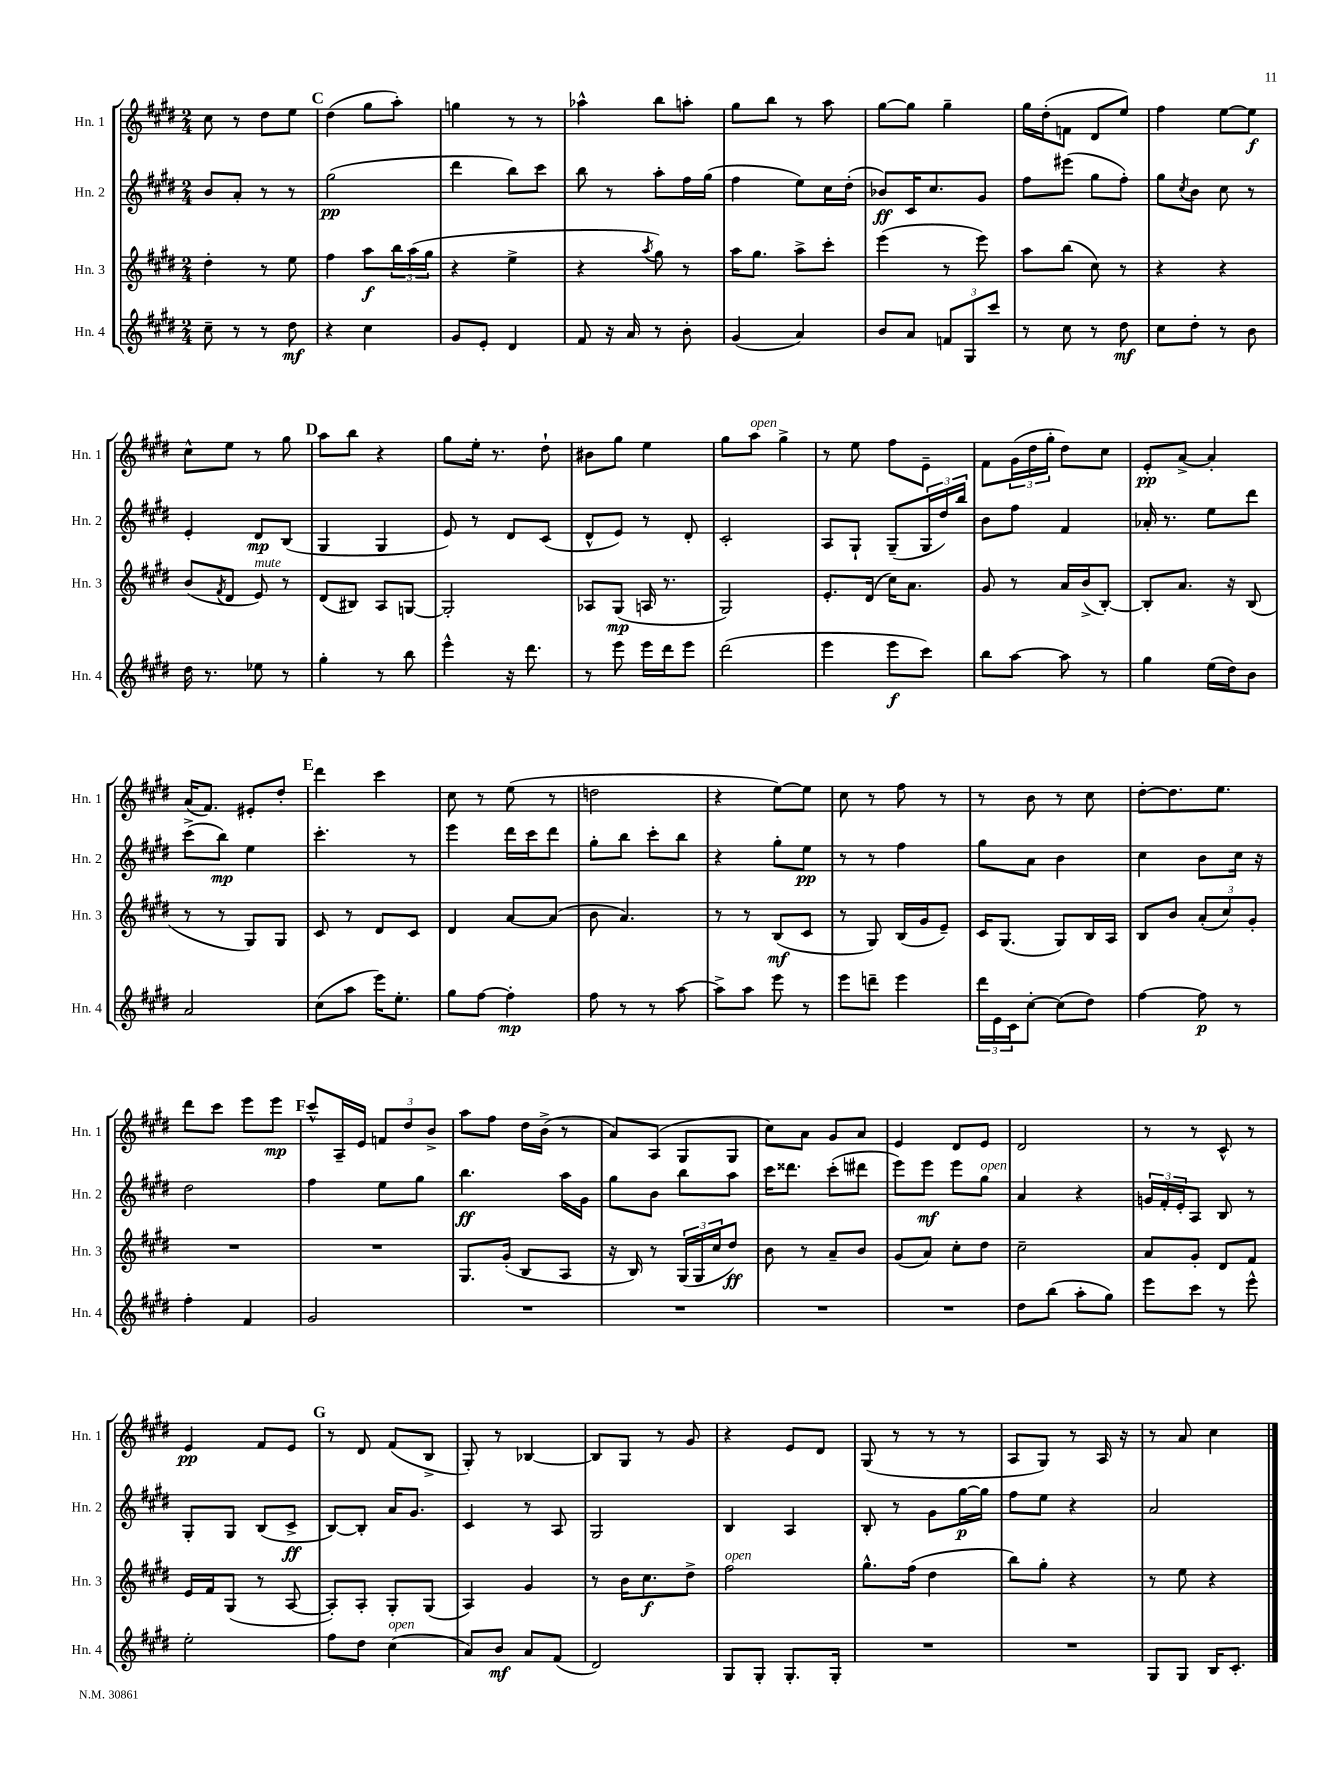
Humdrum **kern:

**kern	**kern	**kern	**kern
*staff4	*staff3	*staff2	*staff1
*clefG2	*clefG2	*clefG2	*clefG2
*k[f#c#g#d#]	*k[f#c#g#d#]	*k[f#c#g#d#]	*k[f#c#g#d#]
*M2/4	*M2/4	*M2/4	*M2/4
8cc#~\	4dd#'\	8b/L	8cc#\
8r	.	8a'/J	8r
8r	8r	8r	8dd#\L
8dd#\	8ee\	8r	8ee\J
=	=	=	=
4r	4ff#\	(2gg#\	(4dd#\
4cc#\	8aa\L	.	8gg#\L
.	24bb\L	.	8aa'\J)
.	(24aa\	.	.
.	24gg#\JJ	.	.
=	=	=	=
8g#/L	4r	4ddd#\	4gg\
8e'/J	.	.	.
4d#/	4ee^\	8bb\L)	8r
.	.	8ccc#\J	8r
=	=	=	=
8f#/	4r	8bb\	4aa-^^\
16r	.	8r	.
16a/	.	.	.
.	8qaa/	.	.
8r	8gg#\)	8aa'\L	8bb\L
8b'\	8r	16ff#\L	8aa'\J
.	.	(16gg#\JJ	.
=	=	=	=
(4g#/	16aa\LK	4ff#\	8gg#\L
.	8.gg#\J	.	.
.	.	.	8bb\J
4a/)	8aa^\L	8ee\L)	8r
.	8ccc#'\J	16cc#\L	8aa\
.	.	(16dd#'\JJ	.
=	=	=	=
8b/L	(4eee\	8b-/L)	[8gg#\L
8a/J	.	16c#/K	8gg#\]J
.	.	8.cc#/	.
12f/L	8r	.	4gg#~\
12G#/	.	.	.
.	8eee\)	8g#/J	.
12ccc#/J	.	.	.
=	=	=	=
8r	8aa\L	8ff#\L	16gg#\LL
.	.	.	(16dd#'\J
8cc#\	(8bb\J	(8eee#\J	8f\J
8r	8cc#\)	8gg#\L	8d#/L
8dd#\	8r	8ff#'\J)	8ee/J)
=	=	=	=
8cc#\L	4r	8gg#\L	4ff#\
.	.	8qcc#/	.
8dd#'\J	.	8b\J	.
8r	4r	8cc#\	[8ee\L
8b\	.	8r	8ee\]J
=	=	=	=
16dd#\	(8b/L	4e'/	8cc#^^\L
8.r	.	.	.
.	8qf#/	.	.
.	8d#/J	.	8ee\J
8ee-\	8e/)	8d#/L	8r
8r	8r	(8B/J	8gg#\
=	=	=	=
4gg#'\	(8d#/L	4G#/	8aa\L
.	8B#/J)	.	8bb\J
8r	8A/L	4G#/	4r
8bb\	[8G/J	.	.
=	=	=	=
4eee^^\	2G'/]	8e/)	8gg#\L
.	.	8r	16ee'\Jk
.	.	.	8.r
16r	.	8d#/L	.
8.ddd#\	.	.	.
.	.	(8c#/J	8dd#`\
=	=	=	=
8r	8A-/L	8d#^^/L	8b#\L
8eee\	(8G#/J	8e/J)	8gg#\J
16eee\LL	16A/	8r	4ee\
16ddd#\J	8.r	.	.
8eee\J	.	8d#'/	.
=	=	=	=
(2ddd#\	2G#/)	2c#'/	8gg#\L
.	.	.	8aa\J
.	.	.	4gg#^\
=	=	=	=
4eee\	8.e'/L	8A/L	8r
.	.	8G#`/J	8ee\
.	(16d#/Jk	.	.
8eee\L	16cc#\LK)	(8G#~/L	8ff#\L
.	8.a\J	.	.
8ccc#\J)	.	24G#/L	8e~\J
.	.	24dd#/)	.
.	.	24bb/JJ	.
=	=	=	=
8bb\L	8g#/	8b\L	8f#\L
[8aa\J	8r	8ff#\J	(24g#\L
.	.	.	24dd#\
.	.	.	24gg#'\JJ
8aa\]	16a/LL	4f#/	8dd#\L)
.	(16b^/J	.	.
8r	[8B'/J)	.	8cc#\J
=	=	=	=
4gg#\	8B'/]L	16a-'/	8e'/L
.	.	8.r	.
.	8.a/J	.	[8a^/J
(16ee\LL	.	8ee\L	4a'/]
16dd#\J)	16r	.	.
8b\J	(8B/	8ddd#\J	.
=	=	=	=
2a/	8r	(8ccc#^\L	(16a/LK
.	.	.	8.f#/J)
.	8r	8bb\J)	.
.	8G#/L)	4ee\	8e#'/L
.	8G#/J	.	8dd#'/J
=	=	=	=
(8cc#\L	8c#/	4.ccc#'\	4ddd#\
8aa\J	8r	.	.
16eee\LK)	8d#/L	.	4ccc#\
8.ee'\J	.	.	.
.	8c#/J	8r	.
=	=	=	=
8gg#\L	4d#/	4eee\	8cc#\
[8ff#\J	.	.	8r
4ff#'\]	[8a/L	16ddd#\LL	(8ee\
.	.	16ccc#\J	.
.	(8a/]J	8ddd#\J	8r
=	=	=	=
8ff#\	8b\	8gg#'\L	2dd\
8r	4.a/)	8bb\J	.
8r	.	8ccc#'\L	.
[8aa\	.	8bb\J	.
=	=	=	=
8aa^\]L	8r	4r	4r
8aa\J	8r	.	.
8eee\	(8B/L	8gg#'\L	[8ee\L)
8r	8c#/J	8ee\J	8ee\]J
=	=	=	=
8eee\L	8r	8r	8cc#\
8ddd~\J	8G#/)	8r	8r
4eee\	(16B/LL	4ff#\	8ff#\
.	16g#/J	.	.
.	8e~/J)	.	8r
=	=	=	=
24ddd#\LL	16c#/LK	8gg#\L	8r
24e\	.	.	.
.	(8.G#/J	.	.
24c#\J	.	.	.
[8cc#'\J	.	8a\J	8b\
(8cc#\]L	8G#/L)	4b\	8r
8dd#\J)	16B/L	.	8cc#\
.	16A/JJ	.	.
=	=	=	=
[4ff#\	8B/L	4cc#\	[8dd#'\L
.	8b/J	.	8.dd#\]
8ff#\]	(12a'/L	8b\L	.
.	.	.	8.ee\J
.	12cc#/)	.	.
8r	.	16cc#\Jk	.
.	12g#'/J	.	.
.	.	16r	.
=	=	=	=
4ff#'\	2r	2dd#\	8ddd#\L
.	.	.	8ccc#\J
4f#/	.	.	8eee\L
.	.	.	8eee\J
=	=	=	=
2g#/	2r	4ff#\	8ccc#^^/L
.	.	.	16A~/L
.	.	.	16e/JJ
.	.	8ee\L	12f/L
.	.	.	12dd#/
.	.	8gg#\J	.
.	.	.	12b^/J
=	=	=	=
2r	8.G#/L	4.bb\	8aa\L
.	.	.	8ff#\J
.	(16g#'/Jk	.	.
.	8B/L	.	16dd#\LL
.	.	.	(16b^\JJ
.	8A/J	16aa\LL	8r
.	.	16g#\JJ	.
=	=	=	=
2r	16r	8gg#\L	8a/L)
.	16B/)	.	.
.	8r	8b\J	(8A/J
.	(24G#/LL	8bb\L	8G#/L
.	24G#/	.	.
.	24cc#/J	.	.
.	8dd#/J)	8aa\J	8G#/J
=	=	=	=
2r	8b\	16ccc#\LK	8cc#\L)
.	.	8.ddd##\J	.
.	8r	.	8a\J
.	8a~/L	(8ccc#'\L	8g#/L
.	8b/J	8ddd#\J	8a/J
=	=	=	=
2r	(8g#/L	8eee\L)	4e/
.	8a/J)	8eee\J	.
.	8cc#'\L	8eee\L	8d#/L
.	8dd#\J	8gg#\J	8e/J
=	=	=	=
8dd#\L	2cc#~\	4a/	2d#/
(8bb\J	.	.	.
8aa'\L	.	4r	.
8gg#\J)	.	.	.
=	=	=	=
8eee\L	8a/L	24g/LL	8r
.	.	24f#'/	.
.	.	24e'/J	.
8ccc#\J	8g#'/J	8A/J	8r
8r	8d#/L	8B/	8c#^^/
8eee^^\	8f#/J	8r	8r
=	=	=	=
2ee'\	16e/LL	8G#'/L	4e/
.	16f#/J	.	.
.	(8G#/J	8G#/J	.
.	8r	(8B/L	8f#/L
.	[8A/	8c#^/J	8e/J
=	=	=	=
8ff#\L	8A'/]L)	[8B/L)	8r
8dd#\J	8A'/J	8B'/]J	8d#/
(4cc#\	8G#'/L	16a/LK	(8f#/L
.	.	8.g#/J	.
.	(8G#/J	.	8B^/J
=	=	=	=
8a/L)	4A/)	4c#/	8G#'/)
8b/J	.	.	8r
8a/L	4g#/	8r	[4B-/
(8f#/J	.	8A/	.
=	=	=	=
2d#/)	8r	2G#/	8B-/]L
.	16b\LK	.	8G#/J
.	8.cc#\	.	.
.	.	.	8r
.	8dd#^\J	.	8g#/
=	=	=	=
8G#/L	2ff#\	4B/	4r
8G#'/J	.	.	.
8.G#'/L	.	4A/	8e/L
.	.	.	8d#/J
16G#'/Jk	.	.	.
=	=	=	=
2r	8.gg#^^\L	8B'/	(8G#/
.	.	8r	8r
.	(16ff#\Jk	.	.
.	4dd#\	8g#\L	8r
.	.	[16gg#\L	8r
.	.	16gg#\]JJ	.
=	=	=	=
2r	8bb\L)	8ff#\L	8A/L
.	8gg#'\J	8ee\J	8G#/J)
.	4r	4r	8r
.	.	.	16A/
.	.	.	16r
=	=	=	=
8G#/L	8r	2a/	8r
8G#/J	8ee\	.	8a/
16B/LK	4r	.	4cc#\
8.c#'/J	.	.	.
==	==	==	==
*-	*-	*-	*-
